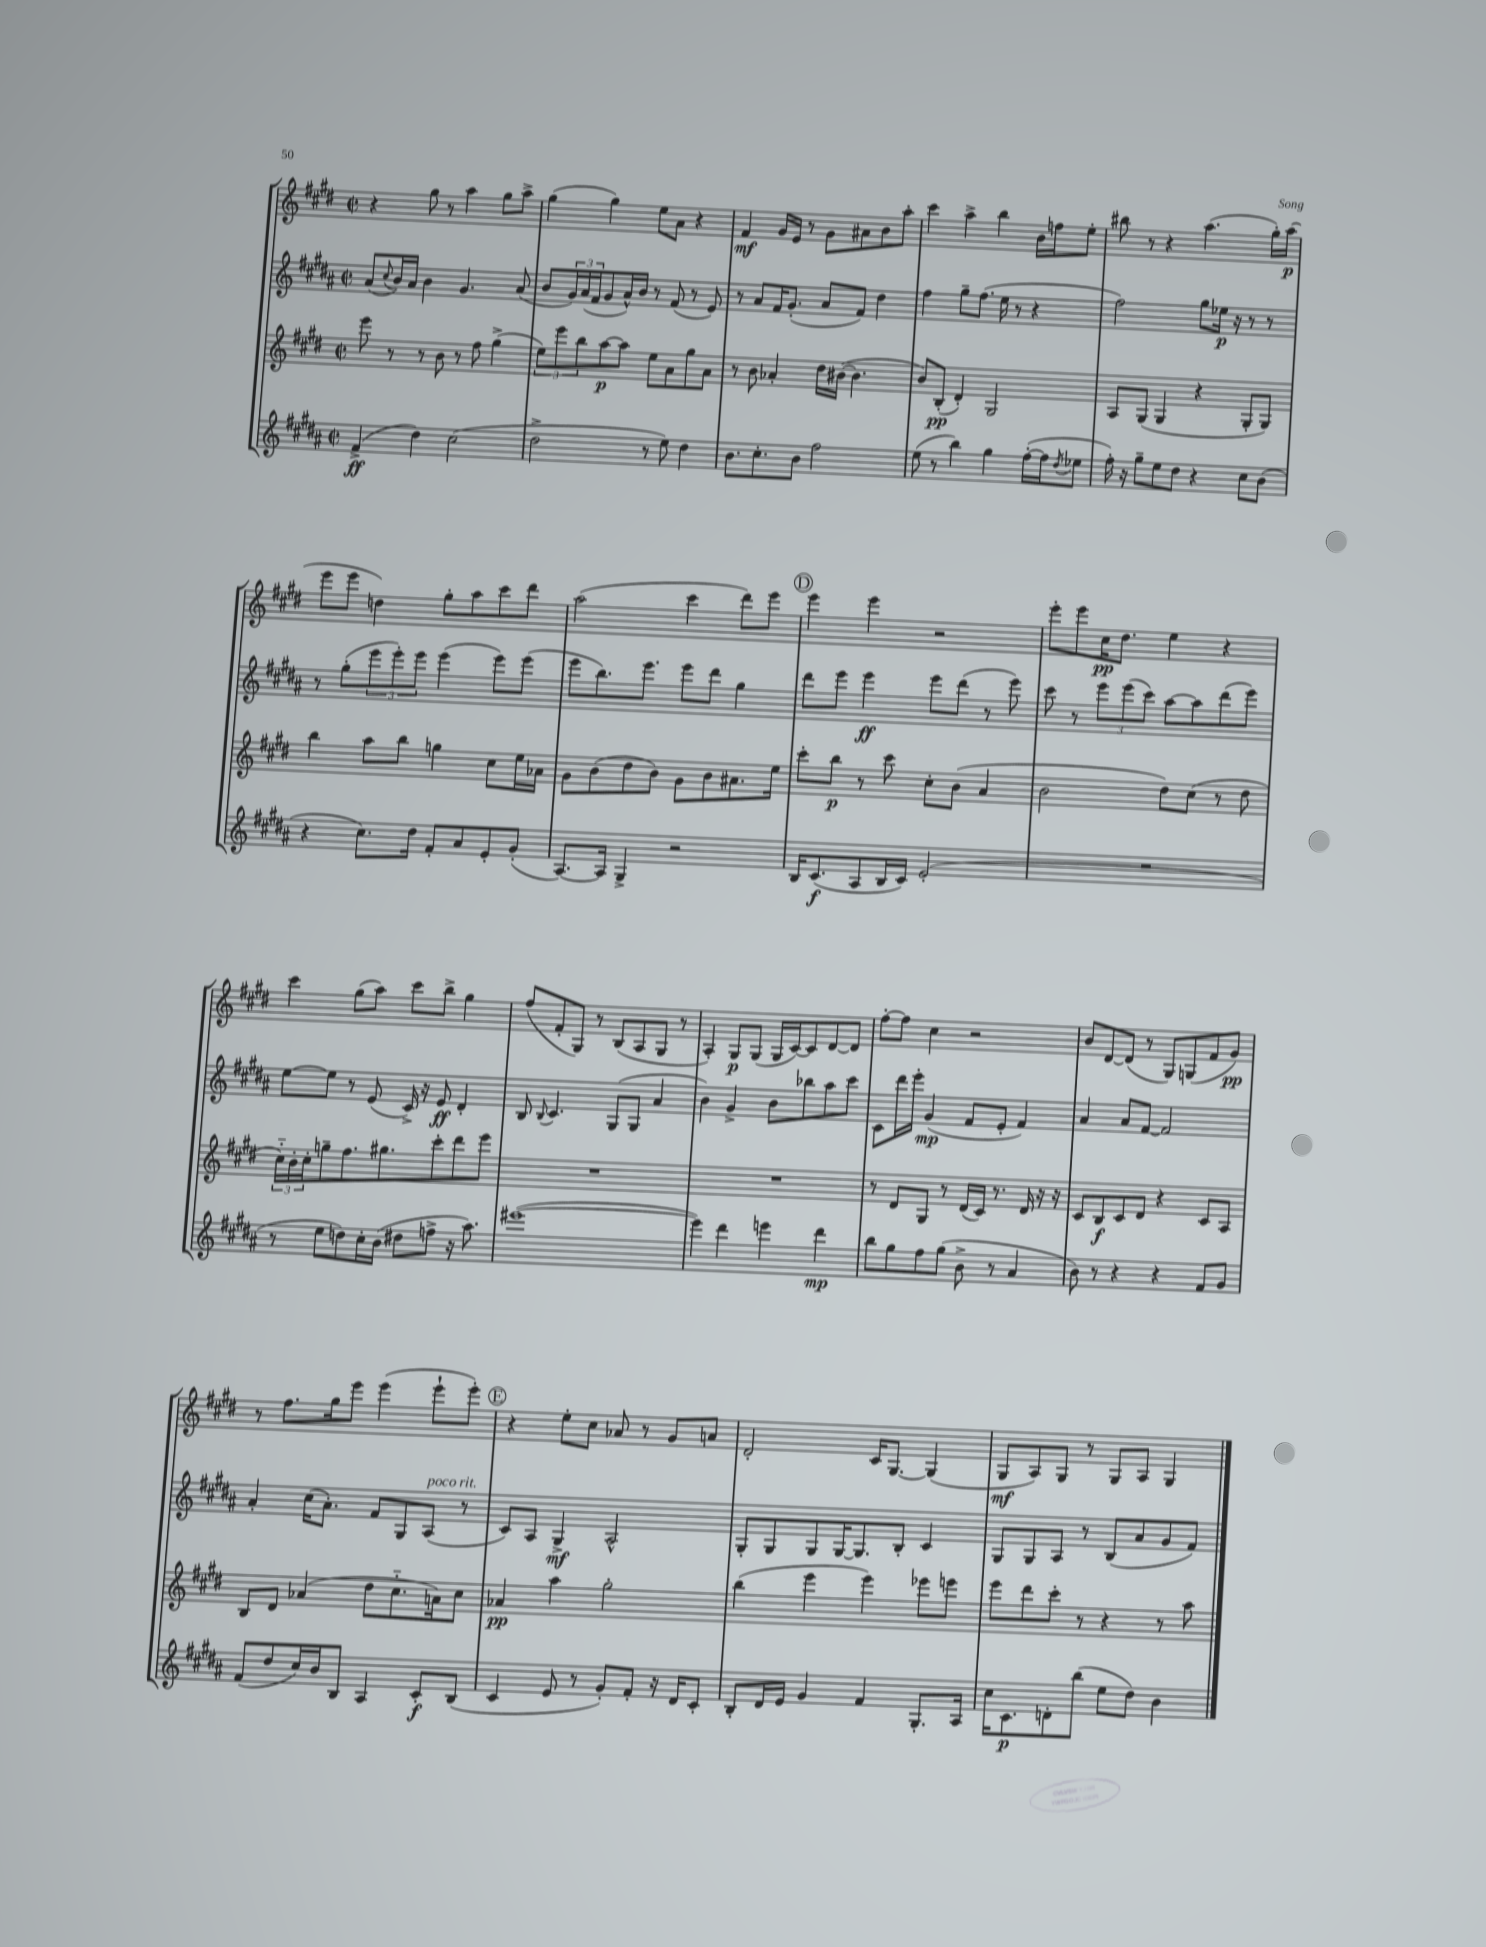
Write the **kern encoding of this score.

**kern	**kern	**kern	**kern
*staff4	*staff3	*staff2	*staff1
*clefG2	*clefG2	*clefG2	*clefG2
*k[f#c#g#d#a#]	*k[f#c#g#d#]	*k[f#c#g#d#a#]	*k[f#c#g#d#]
*M2/2	*M2/2	*M2/2	*M2/2
*met(c|)	*met(c|)	*met(c|)	*met(c|)
(4f#^/	8eee\	(8a#/L	4r
.	.	8qqcc#/	.
.	8r	16b/L)	.
.	.	16a#/JJ	.
4dd#\)	8r	4b\	8gg#\
.	8b\	.	8r
(2cc#\	8r	4.g#/	4aa\
.	8ff#\	.	.
.	(4gg#^\	.	8gg#\L
.	.	(8a#/	8aa^\J
=	=	=	=
2dd#^\	12ee\L)	8b/L	(4gg#\
.	12eee\	.	.
.	.	24g#/L)	.
.	12bb\	(24a#/	.
.	.	24f#/J	.
.	[8aa\	8g#/	4gg#\)
.	8aa\]J	16a#^^/L)	.
.	.	16b/JJ	.
8r	8ee\L	8r	8ee\L
8ee\)	8a\	(8f#/	8a\J
4dd#\	8gg#\	8r	4r
.	8a\J	8e/)	.
=	=	=	=
8.b\L	8r	8r	4f#/
.	8b\	8a#/L	.
8.cc#'\	.	.	.
.	4a-'/	16f#/K	16g#/LL
.	.	(8.g#'/J	16e/JJ
8b\J	.	.	8r
2ff#\	16dd#\LL	8a#/L	8g#\L
.	([16b#\JJ	.	.
.	4.b#\]	8f#/J)	8a#\
.	.	4dd#\	8b\
.	.	.	8aa'\J
=	=	=	=
(8ee\	8b/L)	4ff#\	4ccc#\
8r	(8B'/J	.	.
4bb\)	4d#'/)	8gg#~\L	4aa^\
.	.	(8.ff#\J	.
4gg#\	2G#/	.	4bb\
.	.	16ee\	.
.	.	8r	.
([16ff#'\LL	.	4r	16b\LL
16ff#\]J	.	.	16ff\J
8qdd#/	.	.	.
8ee-\J	.	.	8ee'\J
=	=	=	=
16ff#'\)	8A/L	2ff#\)	8bb#\
16r	.	.	.
8gg#~\L	(8G#/J	.	8r
8ee\	4G#/	.	4r
8dd#\J	.	.	.
4r	4r	8gg#\L	(4.aa\
.	.	16ee-\Jk	.
.	.	16r	.
8cc#\L	8G#'/L	8r	.
(8b\J	8G#/J)	8r	16gg#'\LL)
.	.	.	(16aa\JJ
=	=	=	=
4r	4bb\	8r	8eee\L
.	.	(8gg#'\L	8eee\J
8.cc#\L)	8aa\L	12eee\	4dd\)
.	.	12eee'\)	.
.	8bb\J	.	.
.	.	12eee\J	.
16dd#\Jk	.	.	.
8f#'/L	4gg\	(4eee\	8gg#'\L
8a#/	.	.	8aa\
8e'/	8cc#\L	8eee\L)	8ccc#\
(8g#'/J	16ee\L	(8eee\J	8ddd#\J
.	16a-\JJ	.	.
=	=	=	=
[8.A#/L)	8g#\L	8eee\L	(2aa\
.	(8b\	8.bb\)	.
16A#/]Jk	.	.	.
4G#^/	8dd#\	.	.
.	.	8.eee\J	.
.	8b\J)	.	.
2r	8g#\L	8eee\L	4ccc#\
.	8b\	8ddd#\J	.
.	8.a#\	4gg#\	8ddd#\L)
.	.	.	8eee\J
.	16ee\Jk	.	.
=	=	=	=
16B/LK	8ccc#'\L	8ddd#\L	4eee\
(8.c#/	.	.	.
.	8bb\J	8eee\J	.
8A#/	8r	4eee\	4eee\
16B/L	8ccc#\	.	.
16c#/JJ)	.	.	.
(2e'/	8cc#'\L	8eee\L	2r
.	(8b\J	(8ddd#\J	.
.	4a/	8r	.
.	.	8eee\)	.
=	=	=	=
1r	2b\	8ccc#\	8eee'\L
.	.	8r	8eee\
.	.	12eee\L	16cc#\K
.	.	.	8.dd#\J
.	.	(12eee\	.
.	.	12ccc#\J)	.
.	8dd#\L)	[8aa#\L	4ee\
.	(8cc#\J	8aa#\]	.
.	8r	(8ddd#\	4r
.	8dd#\	8eee\J)	.
=	=	=	=
8r	24cc#'~\LL)	[8ee\L	4ccc#\
.	24b'\	.	.
.	24cc#'\J	.	.
8ee\L	8gg~\	8ee\]J	.
8dd\)	8.ff#\	8r	(8gg#\L
16cc#'\L	.	(8e/	8aa\J)
(16b\JJ	8.gg#\	.	.
8dd#\L	.	16c#^/)	8ccc#\L
.	.	16r	.
8ff^\J	8ccc#'\	8e/	8bb^\J
16r	8ddd#\	4d#'/	4gg#\
8.aa#\)	.	.	.
.	8eee\J	.	.
=	=	=	=
([1eee#	1r	8B/	(8ff#/L
.	.	8qqB/	.
.	.	4.c#/	8f#'/
.	.	.	8G#/J)
.	.	.	8r
.	.	(8G#/L	(8B/L
.	.	8G#/J	8A/
.	.	4a#/	8G#/J
.	.	.	8r
=	=	=	=
4eee#\])	1r	4b\)	4A'/)
4ddd#\	.	4g#^/	8G#/L
.	.	.	(8G#/J
4eee\	.	8b\L	16G#/LL
.	.	.	[16c#/J)
.	.	8bb-\	8c#/]
4ddd#\	.	8aa#\	[8d#/
.	.	8ccc#\J	8d#/]J
=	=	=	=
8bb\L	8r	8c#\L	[8ff#'\L
8gg#\	8d#/L	16ddd#\L	8ff#\]J
.	.	16eee'\JJ	.
8ff#\	8G#/J	(4g#/	4cc#\
(8gg#\J	8r	.	.
8b^\	(16d#/LL	8f#/L	2r
.	16c#/JJ)	.	.
8r	8.r	8e'/J	.
4a#/	.	4f#/)	.
.	16d#/	.	.
.	16r	.	.
.	16r	.	.
=	=	=	=
8b\)	8c#/L	4a#/	8b/L
8r	8B/	.	[8d#/
4r	8c#/	8a#/L	(8d#/]J
.	8d#/J	[8f#/J	8r
4r	4r	2f#/]	8G#/L)
.	.	.	(8G/
8f#/L	8c#/L	.	8f#/
8g#/J	8A/J	.	8g#/J)
=	=	=	=
(8f#/L	8B/L	4a#'/	8r
8dd#/	8d#/J	.	8.ff#\L
16cc#/L)	(4a-/	(16cc#\LK	.
16b/J	.	8.a#'\J)	16gg#\k
8B/J	.	.	8eee\J
4A#/	8dd#\L	8f#/L	(4eee\
.	8.cc#'~\	8G#/	.
8c#'/L	.	(8A#/J	8eee`\L
.	16a\k)	.	.
(8B/J	8cc#\J	8r	8eee'\J)
=	=	=	=
4c#/	4a-/	8c#/L)	4r
.	.	8A#/J	.
8e/	4aa\	4G#^/	8ee'\L
8r	.	.	8cc#\J
8g#'/L)	2gg#'\	2A#^^/	8a-/
8f#'/J	.	.	8r
16r	.	.	8g#/L
16d#/LK	.	.	.
8c#'/J	.	.	8a/J
=	=	=	=
8B'/L	(4bb\	8G#'/L	2d#'/
16d#/L	.	8G#/	.
16e/JJ	.	.	.
4g#/	4eee\	8G#/	.
.	.	[16G#/K	.
.	.	8.G#/]	.
4f#/	4eee\)	.	16c#/LK
.	.	.	[8.G#/J
.	.	8B'/J	.
8.G#'/L	8eee-\L	4c#/	(4G#/]
.	8eee\J	.	.
16A#/Jk	.	.	.
=	=	=	=
16cc#\LK	8eee\L	8G#/L	8G#/L
8.c#\	.	.	.
.	8ddd#\	8G#/	8A/)
8d'\	8ccc#'\J	8A#/J	8G#/J
(8bb\J	8r	8r	8r
8ee\L	4r	(8B/L	8G#/L
8dd#\J)	.	8a#/	8A/J
4b\	8r	8g#/	4G#/
.	8aa\	8f#/J)	.
==	==	==	==
*-	*-	*-	*-
